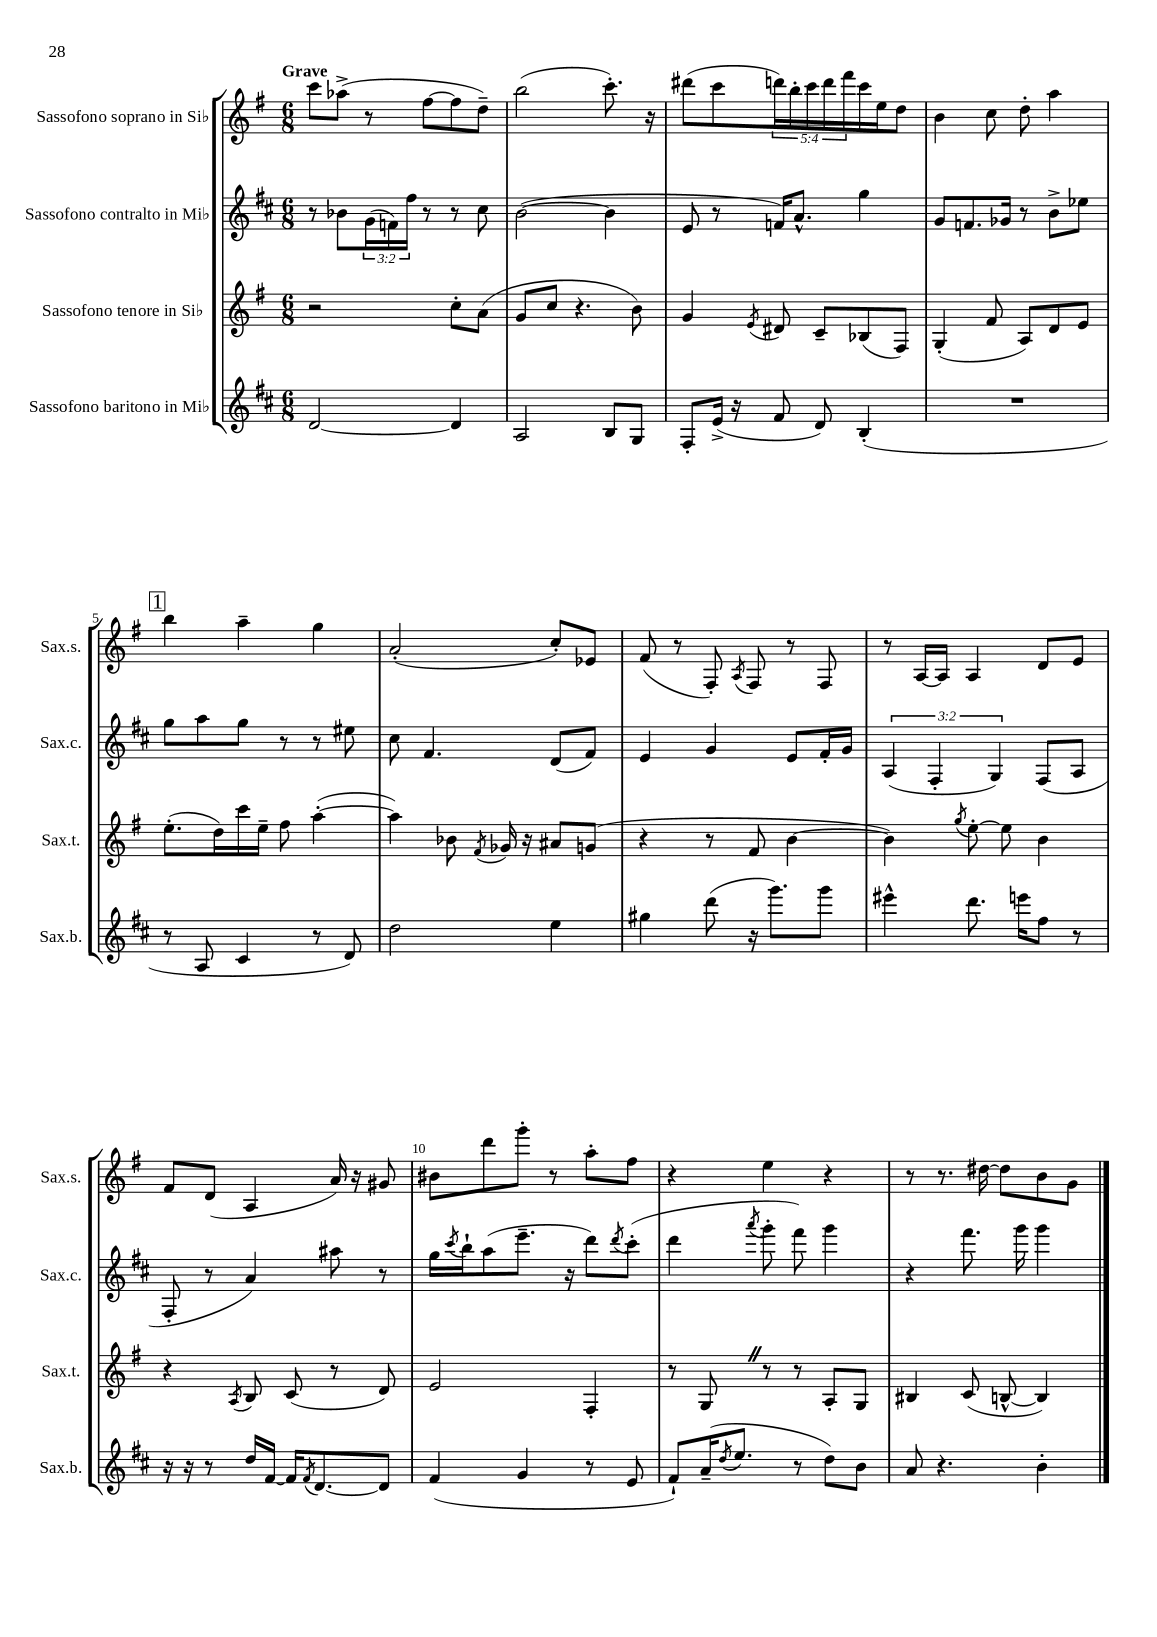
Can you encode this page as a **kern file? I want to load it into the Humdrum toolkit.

**kern	**kern	**kern	**kern
*staff4	*staff3	*staff2	*staff1
*clefG2	*clefG2	*clefG2	*clefG2
*k[f#c#]	*k[f#]	*k[f#c#]	*k[f#]
*M6/8	*M6/8	*M6/8	*M6/8
[2d/	2r	8r	8ccc\L
.	.	8b-\L	(8aa-^\J
.	.	(24g\L	8r
.	.	24f\)	.
.	.	24ff#\JJ	.
.	.	8r	[8ff#\L
4d/]	8cc'\L	8r	8ff#\]
.	(8a\J	8cc#\	8dd~\J)
=	=	=	=
2A/	8g/L	([2b\	(2bb\
.	8cc/J	.	.
.	4.r	.	.
8B/L	.	4b\]	8.ccc'\)
8G/J	8b\)	.	.
.	.	.	16r
=	=	=	=
8F#'/L	4g/	8e/	(8ddd#\L
(16e^/Jk	.	8r	8ccc\
16r	.	.	.
.	8qe/	.	.
8f#/	8d#/	16f/LK)	20ddd\L)
.	.	.	20bb'\
.	.	8.a^^/J	.
.	.	.	20ccc\
8d/)	8c~/L	.	.
.	.	.	20ddd\
.	.	.	20fff#\
(4B'/	(8B-/	4gg\	16ccc\
.	.	.	16ee\J
.	8F#/J)	.	8dd\J
=	=	=	=
2.r	(4G'/	8g/L	4b\
.	.	8.f/	.
.	8f#/	.	8cc\
.	.	16g-/Jk	.
.	8A/L)	8r	8dd'\
.	8d/	8b^\L	4aa\
.	8e/J	8ee-\J	.
=	=	=	=
8r	(8.ee'\L	8gg\L	4bb\
8A/	.	8aa\	.
.	16dd\L)	.	.
4c#/	16ccc\	8gg\J	4aa~\
.	16ee~\JJ	.	.
.	8ff#\	8r	.
8r	([4aa'\	8r	4gg\
8d/)	.	8ee#\	.
=	=	=	=
2dd\	4aa\])	8cc#\	(2a'/
.	.	4.f#/	.
.	8b-\	.	.
.	8qf#/	.	.
.	16g-/	.	.
.	16r	.	.
4ee\	8a#/L	(8d/L	8cc'/L)
.	(8g/J	8f#/J)	8e-/J
=	=	=	=
4gg#\	4r	4e/	(8f#/
.	.	.	8r
(8ddd\	8r	4g/	8F#'/)
.	.	.	8qA/
16r	8f#/	.	8F#/
8.ggg\L)	.	.	.
.	[4b\	8e/L	8r
8ggg\J	.	16f#'/L	8F#/
.	.	16g/JJ	.
=	=	=	=
4eee#^^\	4b\])	(6A/	8r
.	.	.	[16A/LL
.	.	6F#'/	.
.	.	.	16A/]JJ
.	8qgg/	.	.
8.ddd\	[8ee'\	.	4A/
.	.	6G/)	.
.	8ee\]	.	.
16eee\LK	.	.	.
8ff#\J	4b\	(8F#/L	8d/L
8r	.	8A/J	8e/J
=	=	=	=
16r	4r	8F#'/	8f#/L
16r	.	.	.
8r	.	8r	(8d/J
.	8qA/	.	.
16dd/LL	8B/	4a/)	4A/
[16f#/JJ	.	.	.
16f#/]LK	(8c/	.	.
8qf#/	.	.	.
[8.d/	.	.	.
.	8r	8aa#\	16a/)
.	.	.	16r
8d/]J	8d/)	8r	8g#/
=	=	=	=
(4f#/	2e/	16gg\LL	8b#\L
.	.	8qccc#/	.
.	.	16bb`\J	.
.	.	(8aa\	8ddd\
4g/	.	8.eee~\J	8ggg'\J
.	.	.	8r
.	.	16r	.
8r	4F#'/	8ddd\L)	8aa'\L
.	.	8qddd/	.
8e/	.	(8ccc#'\J	8ff#\J
=	=	=	=
8f#`/L)	8r	4ddd\	4r
(16a~/K	8G/	.	.
8qdd/	.	.	.
8.ee/J	.	.	.
.	.	8qaaa/	.
.	8r	8ggg'\	4ee\
8r	8r	8fff#\)	.
8dd\L)	8A'/L	4ggg\	4r
8b\J	8G/J	.	.
=	=	=	=
8a/	4B#/	4r	8r
4.r	.	.	8.r
.	(8c/	8.fff#\	.
.	.	.	[16dd#\
.	[8B^^/	.	8dd#\]L
.	.	16ggg\	.
4b'\	4B/])	4ggg\	8b\
.	.	.	8g\J
==	==	==	==
*-	*-	*-	*-
